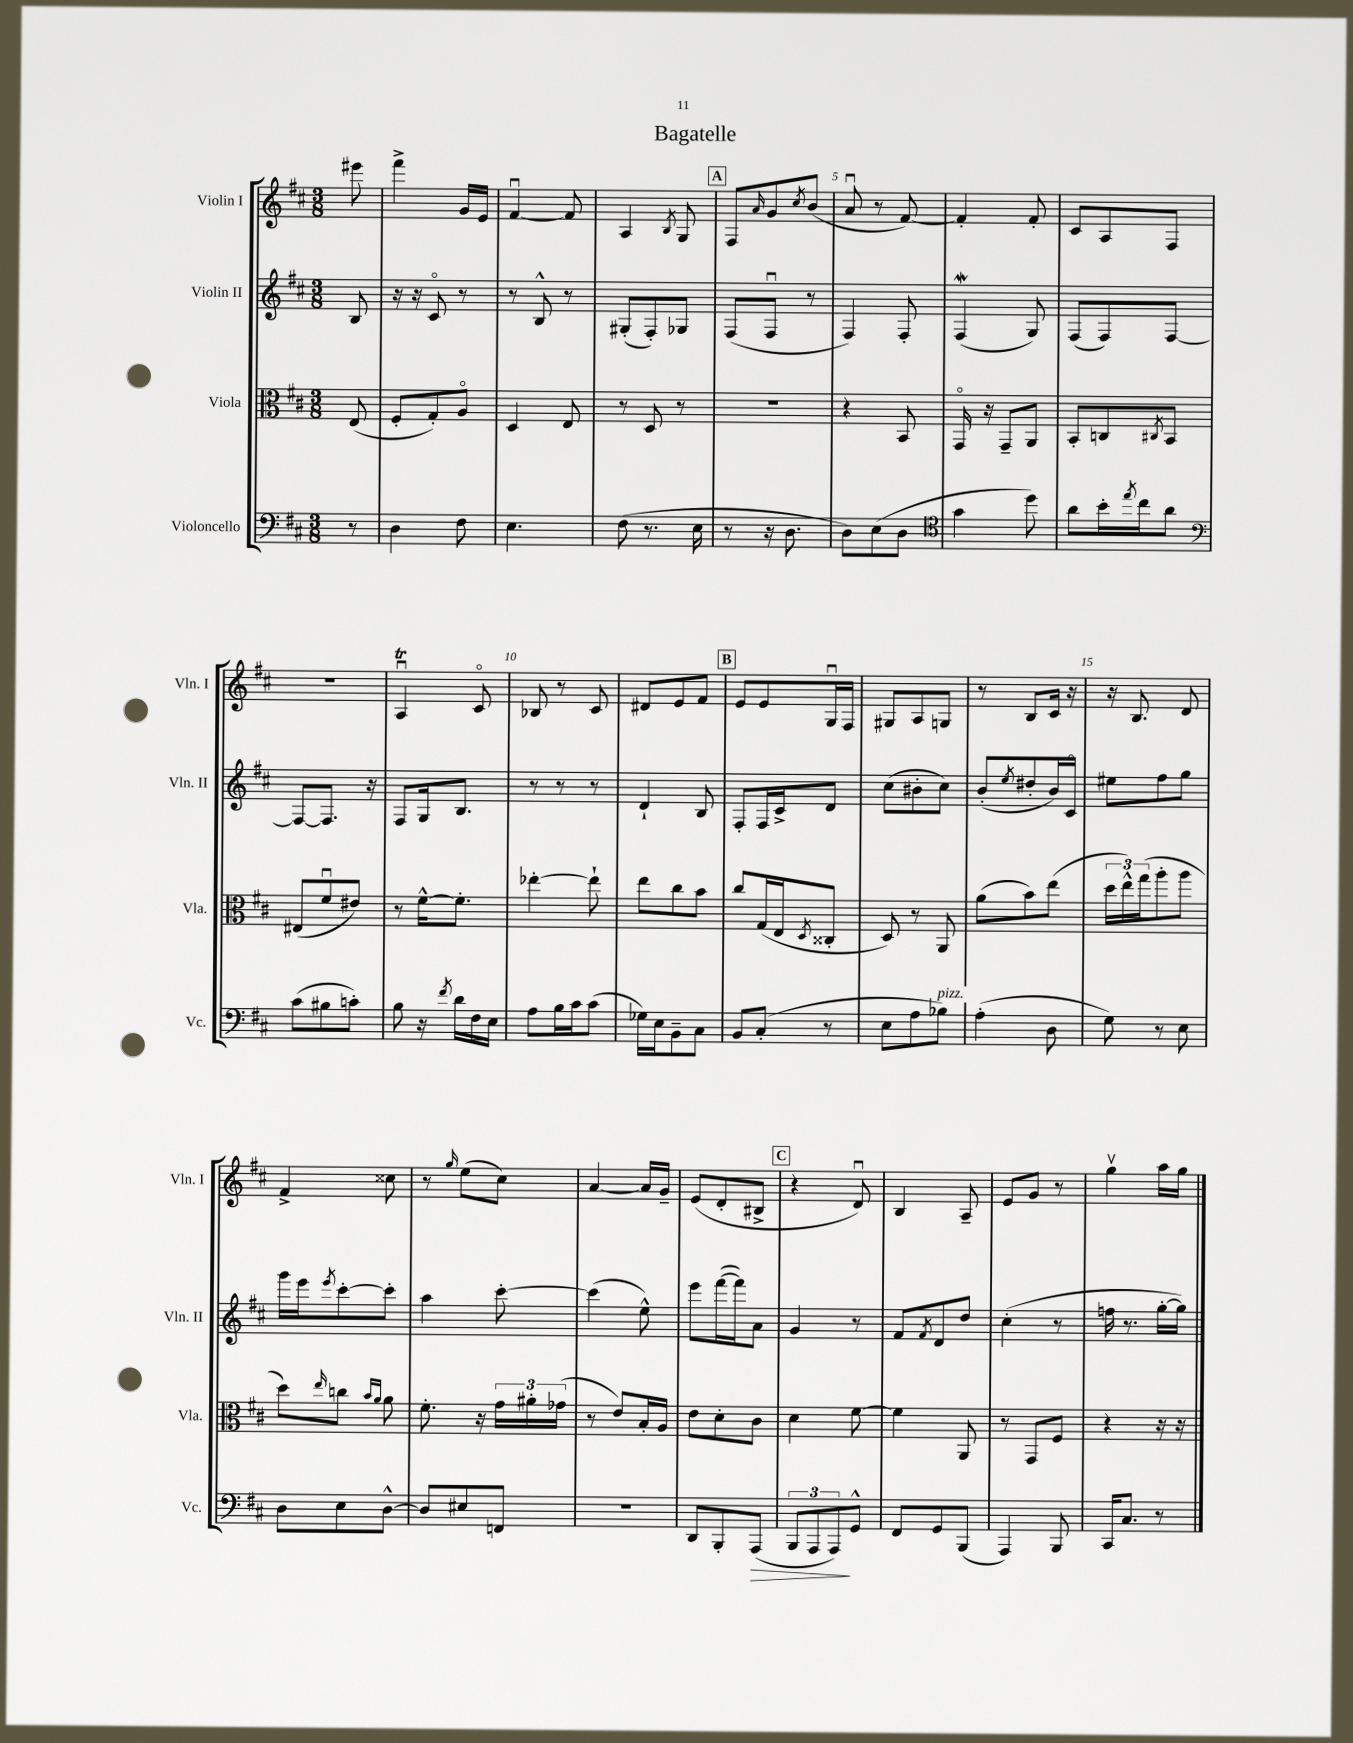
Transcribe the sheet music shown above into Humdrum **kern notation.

**kern	**kern	**kern	**kern
*staff4	*staff3	*staff2	*staff1
*clefF4	*clefC3	*clefG2	*clefG2
*k[f#c#]	*k[f#c#]	*k[f#c#]	*k[f#c#]
*M3/8	*M3/8	*M3/8	*M3/8
8r	(8E	8B	8eee#
=	=	=	=
4D	8F#'	16r	4fff#^
.	.	16r	.
.	8G')	8c#o	.
8F#	8Ao	8r	16g
.	.	.	16e
=	=	=	=
4.E	4D	8r	[4f#u
.	.	8B^^	.
.	8E	8r	8f#]
=	=	=	=
(8F#	8r	(8G#'	4A
8.r	8D	8F#')	.
.	.	.	8qB
.	8r	8G-	8G
16E	.	.	.
=	=	=	=
8r	4.r	(8F#	8F#
.	.	.	16qqa
16r	.	8F#u	8g
8.D	.	.	.
.	.	.	8qcc#
.	.	8r	(8b
=	=	=	=
8D)	4r	4F#)	8au
(8E	.	.	8r
8D	8BB	8F#'	[8f#)
=	=	=	=
*clefC4	*	*	*
4g	16GGo	(4F#	4f#']
.	16r	.	.
.	8GG~	.	.
8dd)	8AA	8G)	8f#'
=	=	=	=
8a	8BB'	(8F#	8c#
16b'	8C	8F#)	8A
8qee	.	.	.
16cc#	.	.	.
.	8qC#	.	.
8a	8BB	[8F#	8F#
=	=	=	=
*clefF4	*	*	*
(8c#	(8E#	8F#_	4.r
8B#	8f#u	8.F#]	.
8c')	8e#)	.	.
.	.	16r	.
=	=	=	=
8B	8r	8F#	4Au
16r	[16f#^^	16G	.
8qf#	.	.	.
16d	8.f#']	8.B	.
16F#	.	.	8c#o
16E	.	.	.
=	=	=	=
8A	[4ee-'	8r	8B-
16B	.	8r	8r
16c#	.	.	.
(8c#	8ee-`]	8r	8c#
=	=	=	=
16G-)	8ee	4d`	8d#
16E	.	.	.
8BB~	8cc#	.	8e
8C#	8b	8B	8f#
=	=	=	=
8BB	8cc#	8F#'	8e
(8C#'	(16G	16F#	8e
.	16E	16c#^	.
.	8qD	.	.
8r	8C##'	8d	16Gu
.	.	.	16F#
=	=	=	=
8E	8D)	(8cc#	8G#
8A	8r	8b#'	8A
8B-)	8AA	8cc#)	8G
=	=	=	=
(4A'	(8a	(8b'	8r
.	.	8qee	.
.	8b)	8dd#'	8B
8D	(8ee	16b)	16c#
.	.	16c#o	16r
=	=	=	=
8G)	24dd	8ee#	16r
.	24ee^^)	.	.
.	.	.	8.B
.	(24gg	.	.
8r	8aa'	8ff#	.
8E	8aa	8gg	8d
=	=	=	=
8D	8dd)	16ggg	4f#^
.	.	16eee	.
.	16qqee	8qeee	.
8E	8cc	[8ccc#'	.
.	16qqb	.	.
.	16qqa	.	.
[8D^^	8a	8ccc#']	8cc##
=	=	=	=
8D]	8.f#'	4aa	8r
.	.	.	16qqgg
8E#	.	.	(8ee
.	16r	.	.
8FF	24g	[8ccc#'	8cc#)
.	24a#'	.	.
.	(24g-	.	.
=	=	=	=
4.r	8r	(4ccc#]	[4a
.	8e)	.	.
.	16B'	8ee^^)	16a]
.	16A	.	16g~
=	=	=	=
8DD	8e	8eee	(8e
8BBB'	8d'	([16fff#	8d'
.	.	16fff#])	.
(8AAA	8c#	8a	8B#^
=	=	=	=
12BBB	4d	4g	4r
12AAA	.	.	.
12AAA)	.	.	.
8GG^^	[8f#	8r	8du)
=	=	=	=
8FF#	4f#]	8f#	4B
.	.	8qf#	.
8GG	.	8d	.
(8BBB	8AA	8dd	8A~
=	=	=	=
4AAA)	8r	(4cc#'	8e
.	8GG	.	8g
8BBB	8F#	8r	8r
=	=	=	=
16CC#	4r	16ff	4ggv
8.C#	.	8.r	.
8r	16r	[16gg'	16aa
.	16r	16gg])	16gg
==	==	==	==
*-	*-	*-	*-
